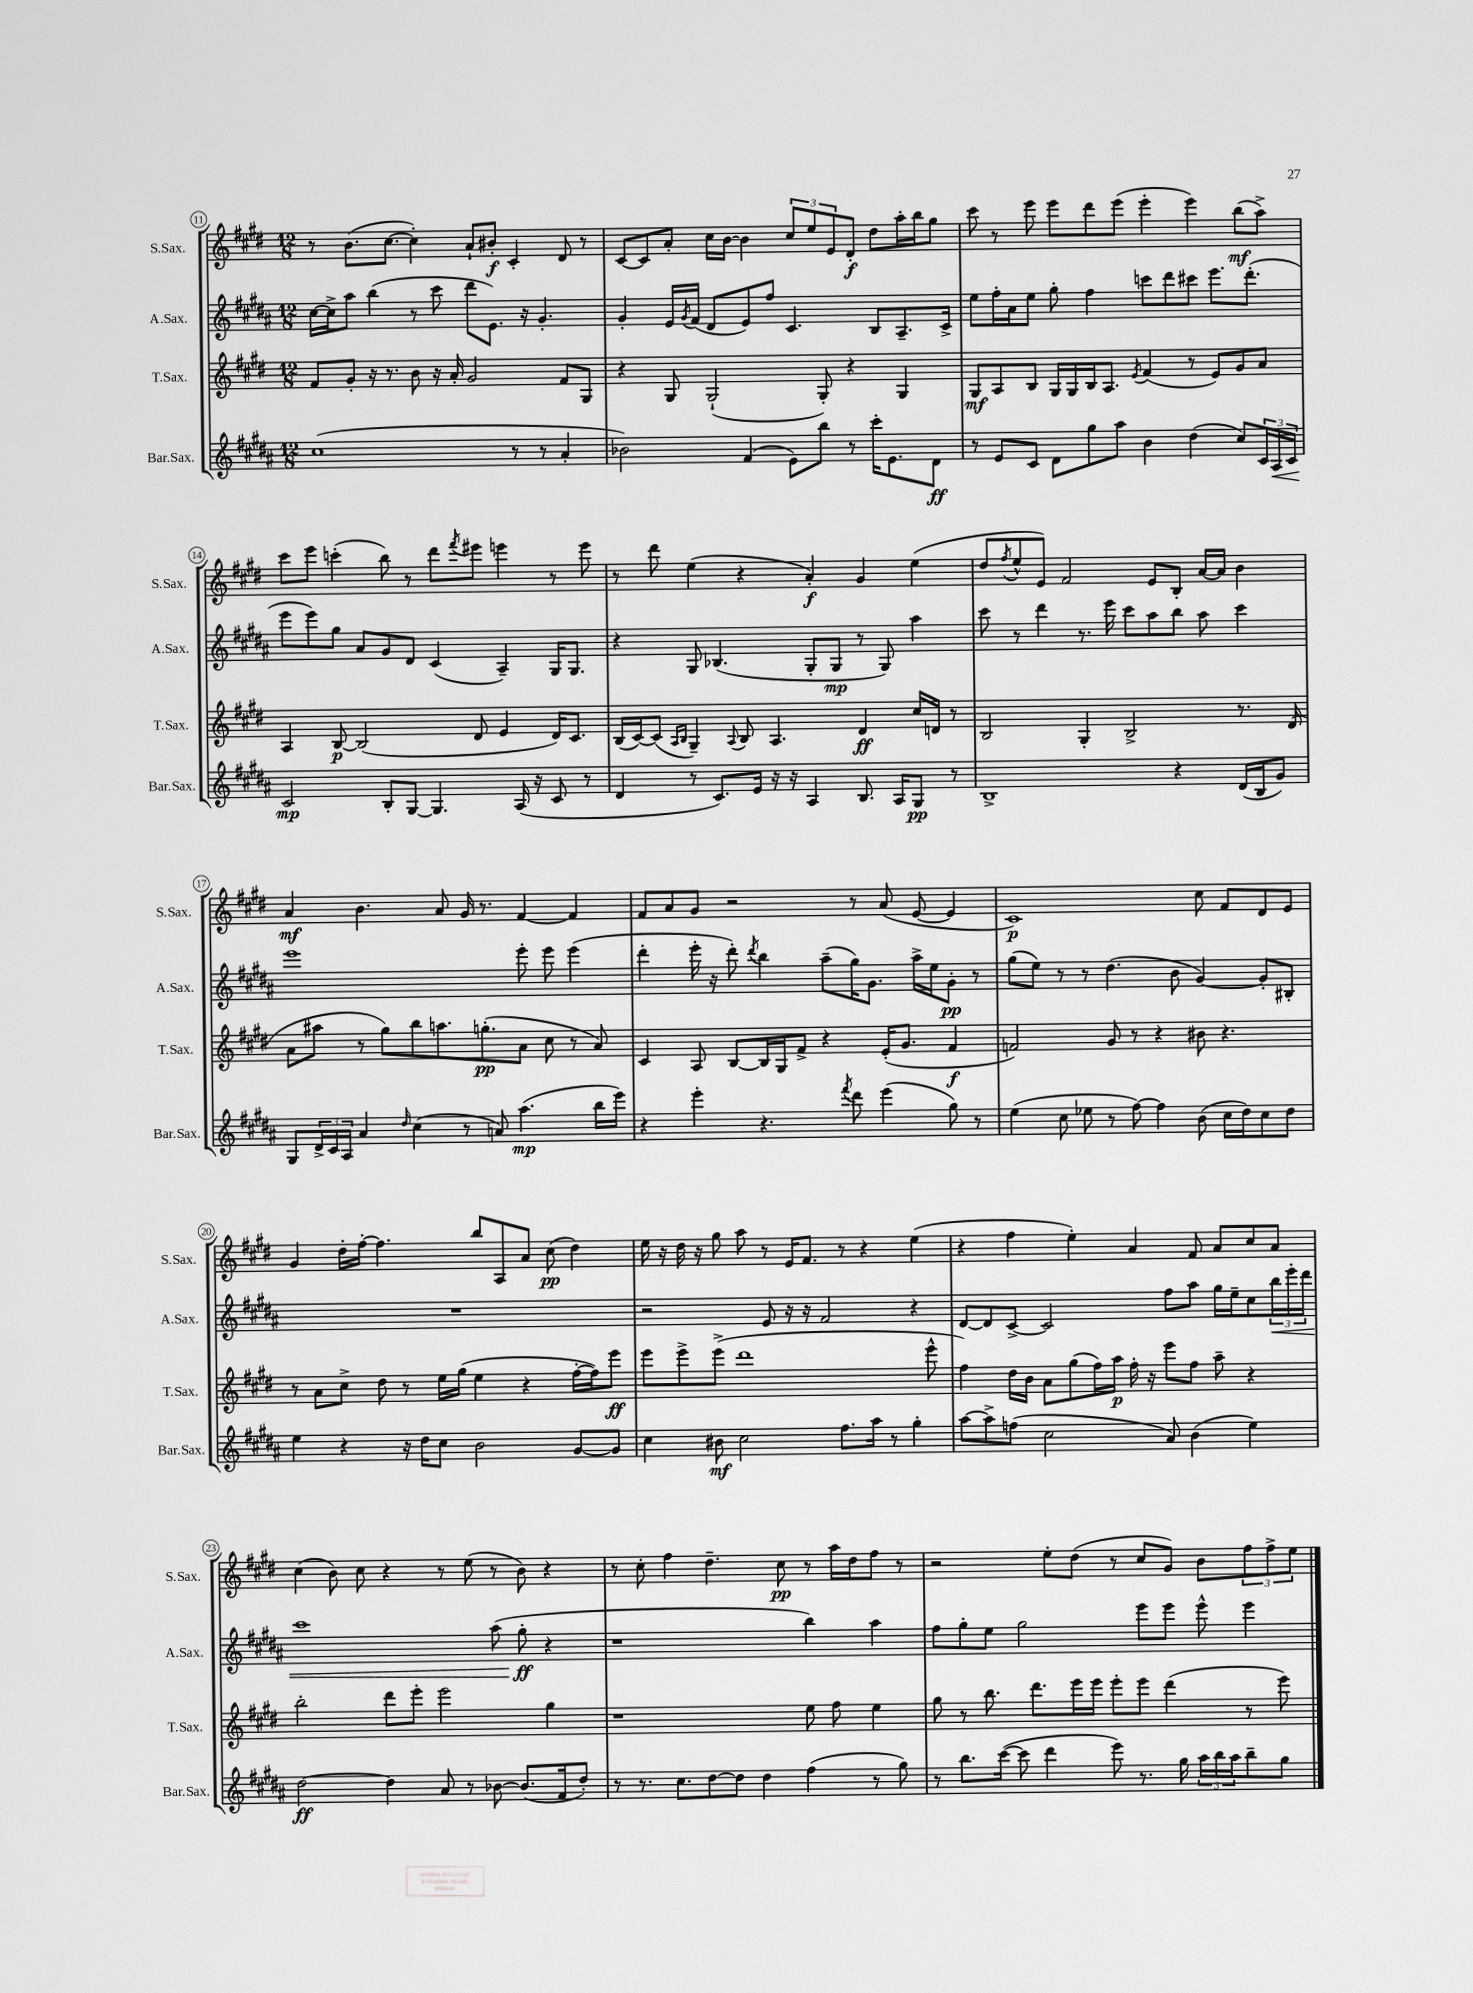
<<
\new StaffGroup <<
\new Staff = "s0" \with { instrumentName = "S.Sax." shortInstrumentName = "S.Sax." } {
    \clef treble \key e \major \numericTimeSignature \time 12/8
    r8 b'8.( cis''8.~ cis''4-.) a'8-! bis'8-.\f cis'4-. dis'8 r8 |
    cis'8~ cis'8 a'8-. cis''16 b'16~ b'4 \tuplet 3/2 { cis''8 e''8 e'8 } dis'8-.\f dis''8 a''16-. b''16 gis''8 |
    cis'''8 r8 e'''8 e'''8 dis'''8 e'''8( e'''4-. e'''4) b''8\mf( a''8->) |
    cis'''8 e'''8 c'''4-.( b''8) r8 dis'''8 \acciaccatura { fis'''8 } eis'''8 e'''4 r8 e'''8 |
    r8 dis'''8 e''4( r4 a'4-.\f) gis'4 e''4( |
    dis''8 \acciaccatura { fis''8 } e''8-^ e'8) fis'2 e'8 b8-. a'16~ a'16 b'4 |
    a'4\mf b'4. a'8 gis'16 r8. fis'4~ fis'4 |
    fis'8 a'8 gis'8 r2 r8 a'8( e'8~ e'4 |
    cis'1\p) cis''8 fis'8 dis'8 e'8 |
    gis'4 dis''16-. fis''16~-. fis''4. b''8 a8 a'8 cis''8\pp( dis''4) |
    e''16 r16 dis''16 r16 gis''8 a''8 r8 e'16 fis'8. r8 r4 e''4( |
    r4 fis''4 e''4-.) a'4 fis'8 a'8 cis''8 a'8 |
    cis''4( b'8) cis''8 r4 r8 e''8( r8 b'8) r4 |
    r8 cis''8-. fis''4 dis''4.-- cis''8\pp r8 a''16 dis''16 fis''8 r8 |
    r2 e''8-. dis''8( r8 cis''8 gis'8) b'8 \tuplet 3/2 { fis''8 fis''8-> e''8 } \bar "|." |
}
\new Staff = "s1" \with { instrumentName = "A.Sax." shortInstrumentName = "A.Sax." } {
    \clef treble \key b \major \numericTimeSignature \time 12/8
    cis''16~ cis''16-> ais''8 b''4( r8 cis'''8 dis'''8 e'8.) r16 gis'4.-. |
    gis'4-. e'16 \acciaccatura { gis'8 } fis'16( dis'8 e'8) fis''8 cis'4. b8 ais8.-- cis'16-> |
    e''8 fis''16-. ais'16 e''8 gis''8-. fis''4 c'''8 dis'''8 cis'''8 e'''8. dis'''8.-.( |
    e'''8 e'''8) gis''8 ais'8 gis'8 dis'8 cis'4( ais4--) gis16 gis8. |
    r4 gis8 bes4.( gis8-. gis8\mp r8 gis8) ais''4 |
    cis'''8 r8 dis'''4 r8. e'''16 cis'''8 ais''8 b''8 ais''8 cis'''4 |
    e'''1 e'''8-. e'''8 e'''4( |
    dis'''4-. e'''16-. r16 dis'''8-.) \acciaccatura { dis'''8 } b''4 ais''8--( gis''16) gis'8. ais''16-> e''16 gis'8-.\pp r8 |
    gis''8( e''8) r8 r8 dis''4.( b'8 gis'4~) gis'8-. bis8-. |
    R1. |
    r2 e'8 r16 r16 fis'2 r4 |
    dis'8~ dis'8 cis'8~-> cis'2 fis''8 ais''8 gis''16 e''16-- cis''8 \tuplet 3/2 { b''16\< e'''16-. dis'''16 } |
    cis'''1 ais''8( gis''8-.\ff\! r4 |
    r1 b''4) ais''4 |
    fis''8 gis''8-. e''8 gis''2 e'''8 e'''8 e'''8-^ e'''4 \bar "|." |
}
\new Staff = "s2" \with { instrumentName = "T.Sax." shortInstrumentName = "T.Sax." } {
    \clef treble \key e \major \numericTimeSignature \time 12/8
    fis'8 gis'8-. r16 r8. b'8 r16 a'16-. gis'2 fis'8 gis8 |
    r4 gis8 gis2-!( gis8-.) r4 gis4 |
    gis8\mf a8 b8 gis16 gis16 b16 a8. \acciaccatura { e'8 } fis'4( r8 e'8) gis'8 a'8 |
    a4 b8~\p b2( dis'8 e'4 dis'16) cis'8. |
    b16( cis'16~) cis'8( \grace { a16 b16 } gis4--) \appoggiatura { a8 } b8 a4. dis'4\ff cis''16 d'16 r8 |
    b2 gis4-. b2-> r8. dis'16( |
    a'8 ais''8 r8 gis''8) b''8 a''8. g''8.-.\pp( a'8 cis''8 r8 a'8) |
    cis'4 a8 b8~ b16 gis16 fis'8-> r4 e'16-.( gis'8. fis'4\f |
    f'2) gis'8 r8 r4 bis'8 r4. |
    r8 a'8 cis''8-> dis''8 r8 e''16 gis''16( e''4 r4 fis''16~-. fis''16) e'''8\ff |
    e'''8 e'''8-> e'''8->( dis'''1 e'''8-^ |
    fis''4) dis''16 b'16 a'8 gis''8( fis''16) a''16\p fis''16-. r16 e'''8 fis''8 a''8-- r4 |
    b''2-. dis'''8 e'''8-. e'''2 gis''4 |
    r1 e''8 fis''8 e''4 |
    gis''8 r8 b''8. dis'''8. e'''16 e'''16 e'''8-. e'''8 dis'''4( r8 e'''8) \bar "|." |
}
\new Staff = "s3" \with { instrumentName = "Bar.Sax." shortInstrumentName = "Bar.Sax." } {
    \clef treble \key b \major \numericTimeSignature \time 12/8
    cis''1( r8 r8 ais'4-. |
    bes'2) fis'4( e'8) b''8 r8 cis'''16-. e'8. dis'8\ff |
    r8 e'8 cis'8 dis'8 gis''8 ais''8 b'4 dis''4( cis''8) \tuplet 3/2 { cis'16 ais16\< cis'16 } |
    cis'2\mp\! b8-. gis8~ gis4. ais16( r16 cis'8 r8 |
    dis'4 r8 cis'8.) e'16 r16 r16 ais4 b8. ais16 gis8\pp r8 |
    b1-> r4 dis'16( b16 gis'8) |
    gis8 \tuplet 3/2 { dis'16-> cis'16 ais16 } ais'4 \grace { dis''16 } cis''4( r8 a'8) ais''4.\mp( b''16 e'''16) |
    r4 e'''4-. r4. \acciaccatura { fis'''8 } dis'''8 e'''4( gis''8) r8 |
    e''4( cis''8 ees''8 r8 fis''8~) fis''4 b'8( cis''16 dis''16) cis''8 dis''8 |
    e''4 r4 r16 dis''16 cis''8 b'2 gis'8~ gis'8 |
    cis''4 bis'8\mf cis''2 fis''8. ais''16 r8 gis''4-. |
    ais''8~ ais''8-> f''8( cis''2 ais'8) b'4( e''4) |
    dis''2~\ff dis''4 ais'8 r8 bes'8~ bes'8.( fis'16 dis''8-.) |
    r8 r8. cis''8. dis''8~ dis''8 dis''4 fis''4( r8 gis''8) |
    r8 b''8. cis'''16~( cis'''8 dis'''4 e'''8) r8. gis''16 \tuplet 3/2 { ais''16 b''16 ais''16 } b''8-- gis''8 \bar "|." |
}
>>
>>
\layout { \context { \Score currentBarNumber = #11 \override BarNumber.stencil = #(make-stencil-circler 0.1 0.3 ly:text-interface::print) } }
